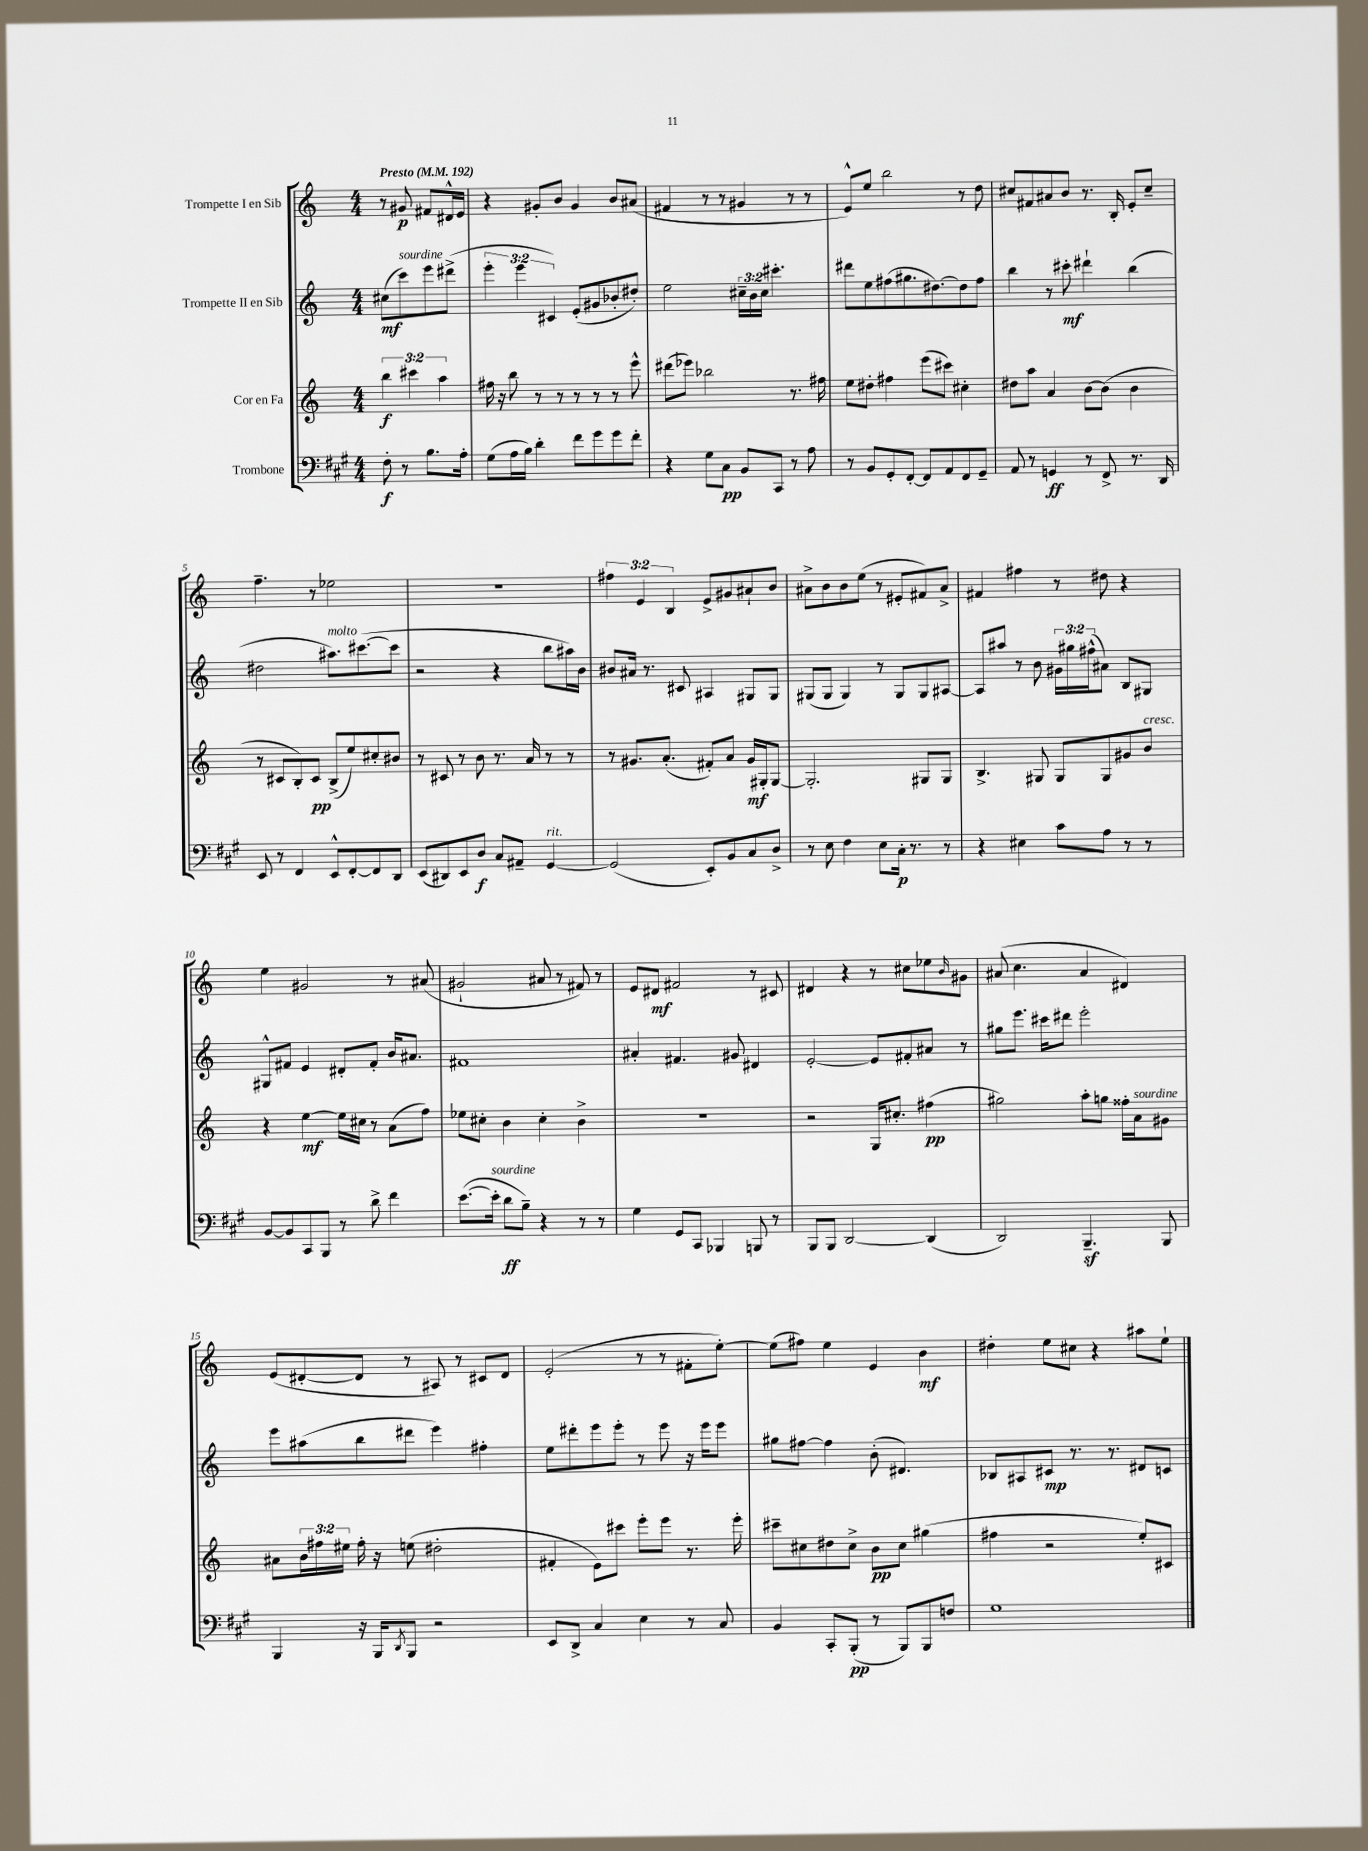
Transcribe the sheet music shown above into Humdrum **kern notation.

**kern	**kern	**kern	**kern
*staff4	*staff3	*staff2	*staff1
*clefF4	*clefG2	*clefG2	*clefG2
*k[f#c#g#]	*k[]	*k[]	*k[]
*M4/4	*M4/4	*M4/4	*M4/4
*MM192	*MM192	*MM192	*MM192
8F#'	6bb	(8cc#	8r
8r	.	8ccc)	8g#
.	6ccc#	.	.
8.B	.	8eee	8f#
.	6aa	.	.
.	.	(8ddd#^	16d#^^
16A'	.	.	16e
=	=	=	=
(8G#	16ff#	6eee'	4r
.	16r	.	.
16A	8bb	.	.
.	.	6eee	.
16B)	.	.	.
4d'	8r	.	8g#'
.	.	6c#)	.
.	8r	.	8b
8f#	8r	(8e'	4g#
8g#	8r	8g#	.
8g#	8r	8b-'	8b
8f#'	8eee^^	8dd#')	(8a#
=	=	=	=
4r	(8ddd#	2ee	4f#
.	8eee-)	.	.
8G#	2bb-	.	8r
8C#	.	.	8r
8BB	.	24cc#~	4g#
.	.	24b	.
.	.	24cc#	.
8CC#	.	4.ccc#'	.
8r	8.r	.	8r
8A	.	.	8r
.	16ff#	.	.
=	=	=	=
8r	8ee	8ddd#	8e^^)
8BB	8dd#'	8ee	8ee
8GG#'	4ff#	(8ff#	2bb
[8FF#'	.	8.gg#	.
8FF#]	(8eee	.	.
.	.	[8.dd#)	.
8AA	8ccc#)	.	.
8FF#	4cc#'	8dd#]	8r
8GG#~	.	8ff#	8dd
=	=	=	=
8AA	8dd#	4bb	8cc#
8r	8aa	.	8f#
4GG	4a	8r	8a#
.	.	8ccc#'	8b
8r	[8b	4ddd#`	8.r
8FF#^	(8b]	.	.
.	.	.	16B'
8.r	4b	(4bb	8e'
.	.	.	8cc#~
16DD	.	.	.
=	=	=	=
8EE	8r	2dd#	4.ff~
8r	8c#	.	.
4FF#	8B')	.	.
.	8c#	.	8r
8EE^^	(8B^	8.aa#)	2ee-
[8FF#'	8ee)	.	.
.	.	([8.ccc#	.
8FF#]	8cc#'	.	.
8DD	8b#	8ccc#]	.
=	=	=	=
(8EE	8r	2r	1r
8DD#)	8c#	.	.
8EE	8r	.	.
8D	8b	.	.
8C#	8.r	4r	.
8AA#~	.	.	.
.	16a	.	.
[4GG#	8r	8bb	.
.	8r	16aa#)	.
.	.	16b	.
=	=	=	=
(2GG#]	8r	8b#	6ff#
.	8.g#	16a#	.
.	.	.	6e
.	.	8.r	.
.	(8.a'	.	.
.	.	.	6B
.	.	8c#	.
8EE')	8f#')	4A#	8e^
8BB	8a	.	8g#
8C#	16g#	8G#	8a#`
.	16G#'	.	.
8D^	[8G#	8G#	8b
=	=	=	=
8r	2.G#']	(8G#	8a#^
8E	.	8G#	8b
4F#	.	4G#)	8b
.	.	.	(8ee
8E	.	8r	8r
16C#'	.	8G#	8e#'
8.r	.	.	.
.	8G#	8G#	8f#)
8r	8G#	[8A#	8a#^
=	=	=	=
4r	4.B^	8A#]	4f#
.	.	8aa#	.
4E#	.	8r	4ff#
.	8G#	8b	.
8c#	8G#	24g#	8r
.	.	24gg#	.
.	.	(24ff#^^	.
8A	8G#	8a#)	8dd#
8r	8g#	8B	4r
8r	8b	8G#	.
=	=	=	=
[8BB	4r	8G#^^	4ee
8BB]	.	8f#	.
8CC#	[4ee	4e	2g#
8BBB	.	.	.
8r	16ee]	8d#'	.
.	16cc#	.	.
8d^	8r	8f#'	.
4f#	(8a	16b	8r
.	.	8.a#	.
.	8ff)	.	(8a#
=	=	=	=
([8.e	8ee-	1f#	2g#`
.	8cc#'	.	.
16e']	.	.	.
8d	4b	.	.
8B~)	.	.	.
4r	4cc#'	.	8a#
.	.	.	8r
8r	4b^	.	8f#)
8r	.	.	8r
=	=	=	=
4G#	1r	4a#'	8e
.	.	.	8d#
8GG#	.	4.f#	2f#
8CC#	.	.	.
4BBB-	.	.	.
.	.	8g#	.
8BBB	.	4d#	8r
8r	.	.	8c#
=	=	=	=
8BBB	2r	[2e'	4d#
8BBB	.	.	.
[2DD	.	.	4r
.	16G	8e]	8r
.	8.cc#'	.	.
.	.	8f#'	8cc#
(4DD]	(4ff#	8a#	8ee-
.	.	.	16qqb
.	.	8r	8g#
=	=	=	=
2DD)	2gg#)	8gg#	(8a#
.	.	8.eee	4.cc
.	.	16ccc#	.
.	.	8ddd#	.
4.BBB~	8aa'	2eee'	4a#
.	8gg	.	.
.	16ff##'	.	4d#)
.	16a	.	.
8BBB	8g#	.	.
=	=	=	=
4BBB	8a#	8eee	(8e
.	24b	(8aa#	[8d#'
.	24ff#	.	.
.	24ee#	.	.
16r	16ff#'	8bb	8d#]
16BBB	16r	.	.
8qDD	.	.	.
8BBB	(8ee	8ddd#	8r
2r	2dd#'	4eee)	8A#)
.	.	.	8r
.	.	4ff#'	8c#
.	.	.	8d#
=	=	=	=
8EE	4f#'	8ee	(2e'
8DD^	.	8ddd#'	.
4C#	8e)	8eee	.
.	8ccc#	8eee'	.
4E	8eee'	8r	8r
.	8eee	8eee	8r
8r	8.r	16r	8f#'
.	.	16eee	.
8C#	.	8eee	[8ee')
.	16eee'	.	.
=	=	=	=
4BB	8ccc#~	8gg#	(8ee]
.	8cc#	[8ff#	8ff#)
8CC#'	8dd#	4ff#]	4ee
(8BBB'	8cc#^	.	.
8r	8b	(8b'	4e
8BBB)	8cc#	4.d#)	.
8BBB	(4gg#	.	4b
8F	.	.	.
=	=	=	=
1G#	4ff#	8B-	4dd#'
.	.	8A#	.
.	2r	8c#	8ee
.	.	8.r	8cc#
.	.	.	4r
.	.	8.r	.
.	8ee')	8d#	8aa#
.	8c#	8c	8ee`
==	==	==	==
*-	*-	*-	*-
